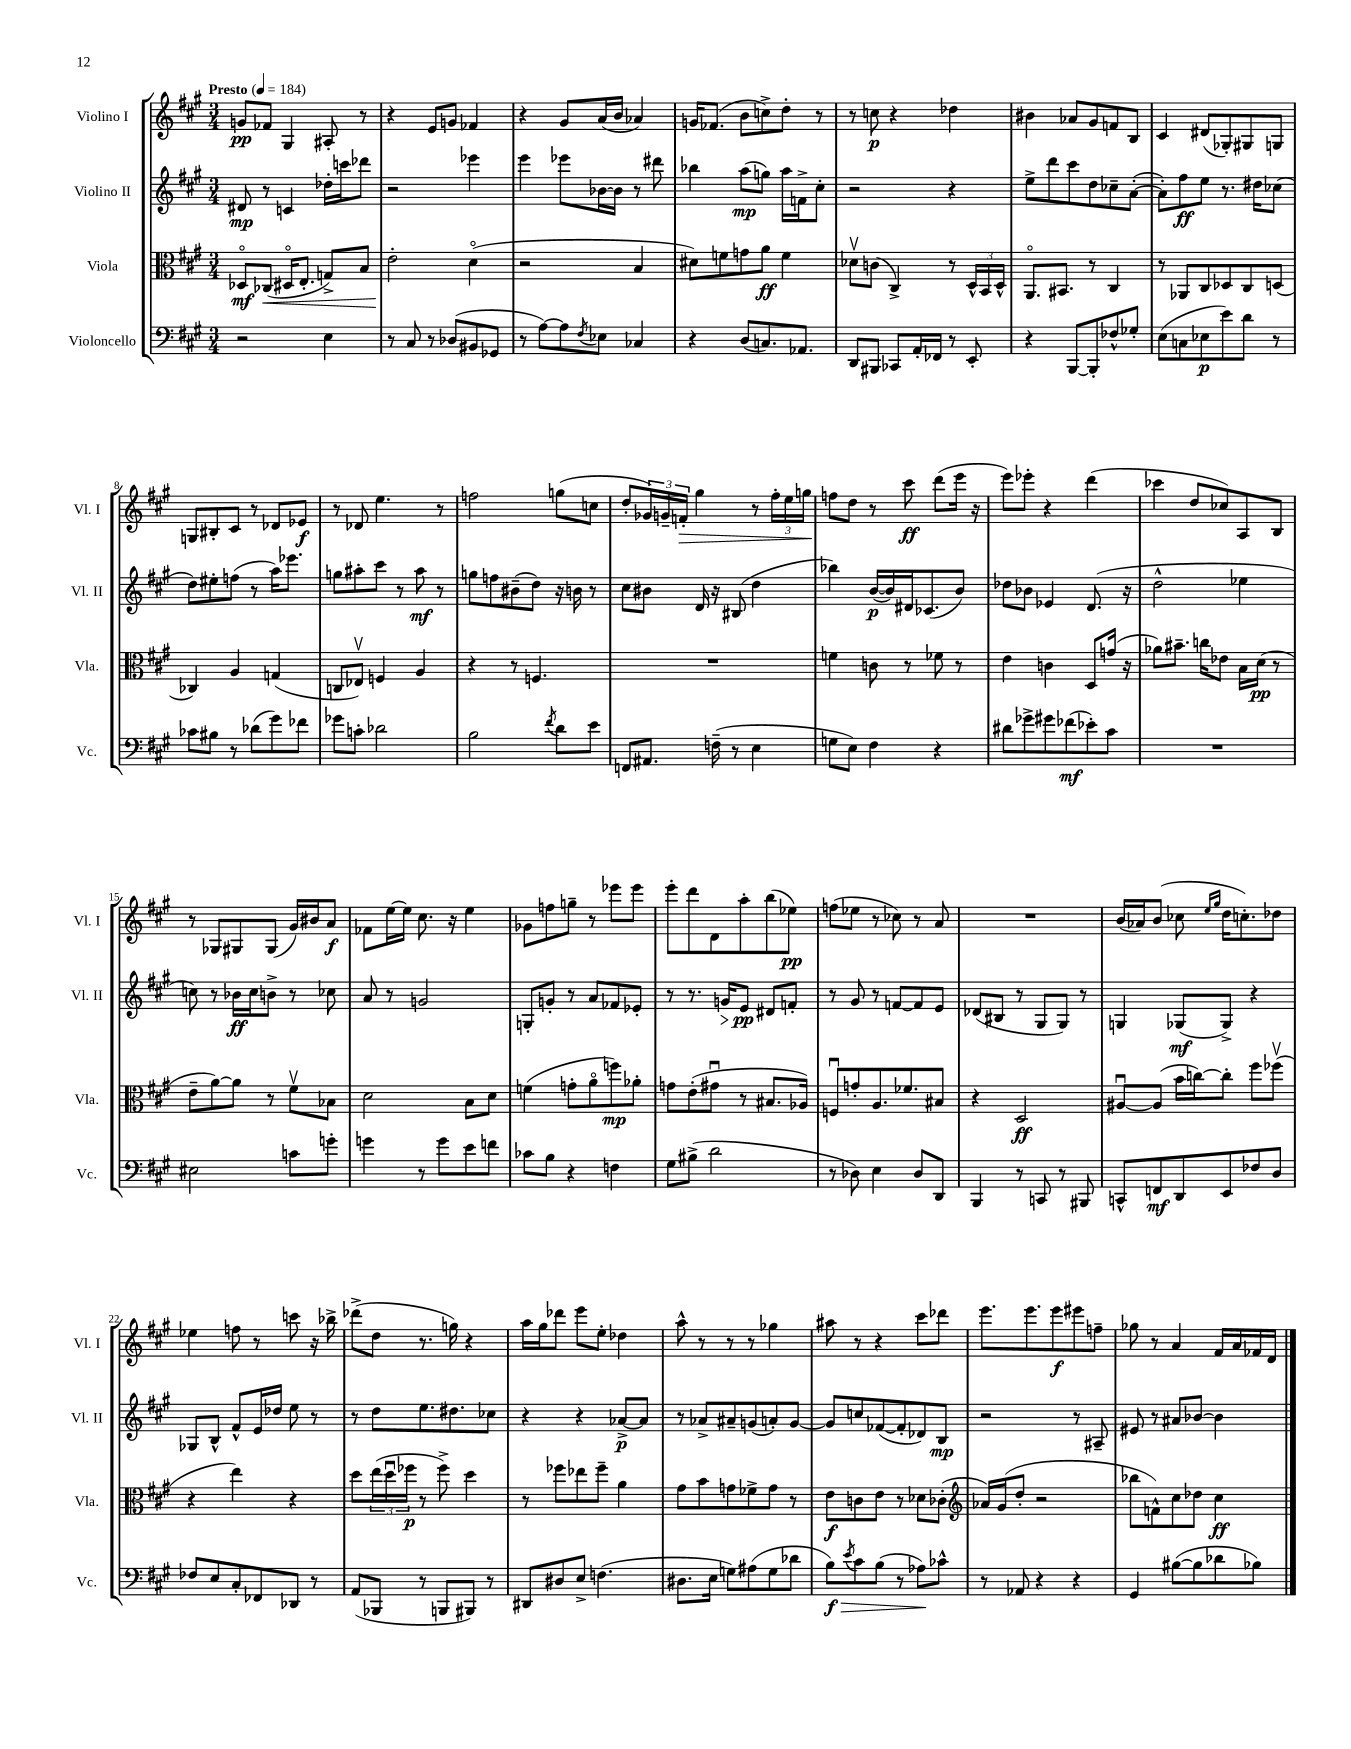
<<
\new StaffGroup <<
\new Staff = "s0" \with { instrumentName = "Violino I" shortInstrumentName = "Vl. I" } {
    \clef treble \key a \major \numericTimeSignature \time 3/4 \tempo "Presto" 4 = 184
    g'8\pp fes'8 gis4 ais8-. r8 |
    r4 e'8 g'8 fes'4 |
    r4 gis'8 a'16( b'16 aes'4) |
    g'16 fes'8.( b'8 c''8->) d''8-. r8 |
    r8 c''8\p r4 des''4 |
    bis'4 aes'8 gis'8 f'8 b8 |
    cis'4 dis'8( ges8-.) gis8 g8 |
    g8 bis8-. cis'8 r8 des'8 ees'8\f |
    r8 des'8 e''4. r8 |
    f''2 g''8( c''8 |
    d''8-. \tuplet 3/2 { ges'16) g'16-- f'16-.\> } gis''4 r8 \tuplet 3/2 { fis''16-. e''16 g''16\! } |
    f''8 d''8 r8 cis'''8\ff d'''8( e'''16 r16 |
    e'''8) ees'''8-. r4 d'''4( |
    ces'''4 d''8 ces''8) a8 b8 |
    r8 ges8 gis8 gis8( gis'16) bis'16 a'8\f |
    fes'8 e''16~ e''16 cis''8. r16 e''4 |
    ges'8 f''8 g''8-- r8 ees'''8 ees'''8 |
    e'''8-. d'''8 d'8 a''8-. b''8( ees''8\pp) |
    f''8( ees''8 r8 ces''8) r8 a'8 |
    R2. |
    b'16( aes'16) b'8( ces''8 \grace { e''16 gis''16 } d''16 c''8.-.) des''8 |
    ees''4 f''8 r8 c'''8 r16 bes''16-> |
    des'''8->( d''8 r8. g''16) r4 |
    a''16 gis''16 des'''8 e'''8 e''8-. des''4 |
    a''8-^ r8 r8 r8 ges''4 |
    ais''8 r8 r4 cis'''8 des'''8 |
    e'''8. e'''8. e'''8\f eis'''8 f''8-- |
    ges''8 r8 a'4 fis'16 a'16 fes'16 d'16 \bar "|." |
}
\new Staff = "s1" \with { instrumentName = "Violino II" shortInstrumentName = "Vl. II" } {
    \clef treble \key a \major \numericTimeSignature \time 3/4
    dis'8\mp r8 c'4 des''16-. c'''16 des'''8 |
    r2 ees'''4 |
    e'''4 ees'''8 bes'16~ bes'16 r8 dis'''8 |
    bes''4 a''8\mp( g''8) a''16 f'16-> cis''8-. |
    r2 r4 |
    e''8-> d'''8 cis'''8 d''8 ces''8-- a'8~-.( |
    a'8-.) fis''8\ff e''8 r8. dis''16 ces''8( |
    d''8) eis''8-. f''8( r8 a''16) ees'''8. |
    g''8 ais''8-. cis'''8 r8 ais''8\mf r8 |
    g''8 f''8 bis'8--( d''8) r16 b'16 r8 |
    cis''8 bis'8 d'16 r16 bis8( d''4 |
    bes''4) b'16~\p( b'16) dis'16 ces'8.( b'8) |
    des''8 bes'8 ees'4 d'8.( r16 |
    d''2-^ ees''4 |
    c''8) r8 bes'16\ff c''16 b'8-> r8 ces''8 |
    a'8 r8 g'2 |
    g8-. g'8-. r8 a'8 fes'8 ees'8-. |
    r8 r8. g'16\> e'8\pp\! dis'8 f'8-. |
    r8 gis'8 r8 f'8~ f'8 e'8 |
    des'8( bis8 r8 gis8 gis8) r8 |
    g4 ges8\mf( ges8->) r4 |
    ges8 b8-^ fis'8-^ e'16 des''16 e''8 r8 |
    r8 d''8 e''8. dis''8. ces''8 |
    r4 r4 aes'8~->\p aes'8 |
    r8 aes'8-> ais'8-- g'8( a'8-.) g'8~ |
    g'8 c''8 fes'8~( fes'8-. des'8) b8\mp |
    r2 r8 ais8-- |
    eis'8 r8 ais'8 bes'8~ bes'4 \bar "|." |
}
\new Staff = "s2" \with { instrumentName = "Viola" shortInstrumentName = "Vla." } {
    \clef alto \key a \major \numericTimeSignature \time 3/4
    des8\flageolet\mf ces8\<( dis16\flageolet e8.-. g8->) b8 |
    e'2-.\! d'4\flageolet( |
    r2 b4 |
    dis'8) f'8 g'8 a'8\ff f'4 |
    des'8\upbow c'8( cis4->) r8 \tuplet 3/2 { d16-^ b,16 d16-^ } |
    a,8.\flageolet bis,8. r8 cis4 |
    r8 aes,8 cis8 des8 cis8 d8( |
    ces4) a4 g4( |
    c8 ees8\upbow) f4 a4 |
    r4 r8 f4. |
    R2. |
    f'4 c'8 r8 fes'8 r8 |
    e'4 c'4 d8 g'16( r16 |
    aes'8) bis'8.-- c''16 ees'8 b16 d'16\pp( r8 |
    e'8-- a'8~) a'8 r8 fis'8\upbow bes8 |
    d'2 b8 d'8 |
    f'4( g'8-. a'8\flageolet f''8\mp) aes'8-. |
    g'8 e'8-.( gis'8\downbow r8 bis8. aes16) |
    f8\downbow g'8-. a8. fes'8. bis8 |
    r4 d2\ff |
    ais8~\downbow ais8( b'16 c''16~) c''8-. fis''8 fes''8\upbow( |
    r4 e''4) r4 |
    d''8 \tuplet 3/2 { e''16( d''16\downbow fes''16\p } r8 fes''8->) d''4 |
    r8 fes''8 ees''8 fes''8-- a'4 |
    gis'8 b'8 g'8 fes'8-> g'8 r8 |
    e'8\f c'8 e'8 r8 des'8 ces'8-.( |
    \clef treble aes'16) gis'16( d''8-. r2 |
    bes''8 f'8-^) cis''8 des''8 cis''4\ff \bar "|." |
}
\new Staff = "s3" \with { instrumentName = "Violoncello" shortInstrumentName = "Vc." } {
    \clef bass \key a \major \numericTimeSignature \time 3/4
    r2 e4 |
    r8 cis8 r8 des8( bis,8 ges,8 |
    r8 a8~) a8 \acciaccatura { fis8 } ees8 ces4 |
    r4 d8( c8.) aes,8. |
    d,8 bis,,8 ces,8 a,16-. fes,16 r8 e,8-. |
    r4 b,,8~ b,,8-. fes8-^ ges8-. |
    e8( c8 ees8\p e'8) d'8 r8 |
    ces'8 bis8 r8 des'8( gis'8) fes'8 |
    ges'8 c'8-. des'2 |
    b2 \acciaccatura { fis'8 } d'8 e'8 |
    f,8 ais,8. f16--( r8 e4 |
    g8 e8) fis4 r4 |
    dis'8 ges'8-> gis'8 fes'8\mf( ees'8-.) cis'8 |
    R2. |
    eis2 c'8 g'8-. |
    g'4 r8 g'8 e'8 f'8 |
    ces'8 b8 r4 f4 |
    gis8 bis8->( d'2 |
    r8 des8) e4 des8 d,8 |
    b,,4 r8 c,8 r8 bis,,8 |
    c,8-^ f,8\mf d,8 e,8 fes8 d8 |
    fes8 e8 cis8-. fes,8 des,8 r8 |
    a,8( bes,,8 r8 b,,8 bis,,8) r8 |
    dis,8 dis8 e8-> f4.( |
    dis8. e16 g8) ais8( g8 des'8 |
    b8\f\>) \acciaccatura { e'8 } cis'8 b8( r8 aes8\!) ces'8-^ |
    r8 aes,8 r4 r4 |
    gis,4 bis8~( bis8 des'8 bes8) \bar "|." |
}
>>
>>
